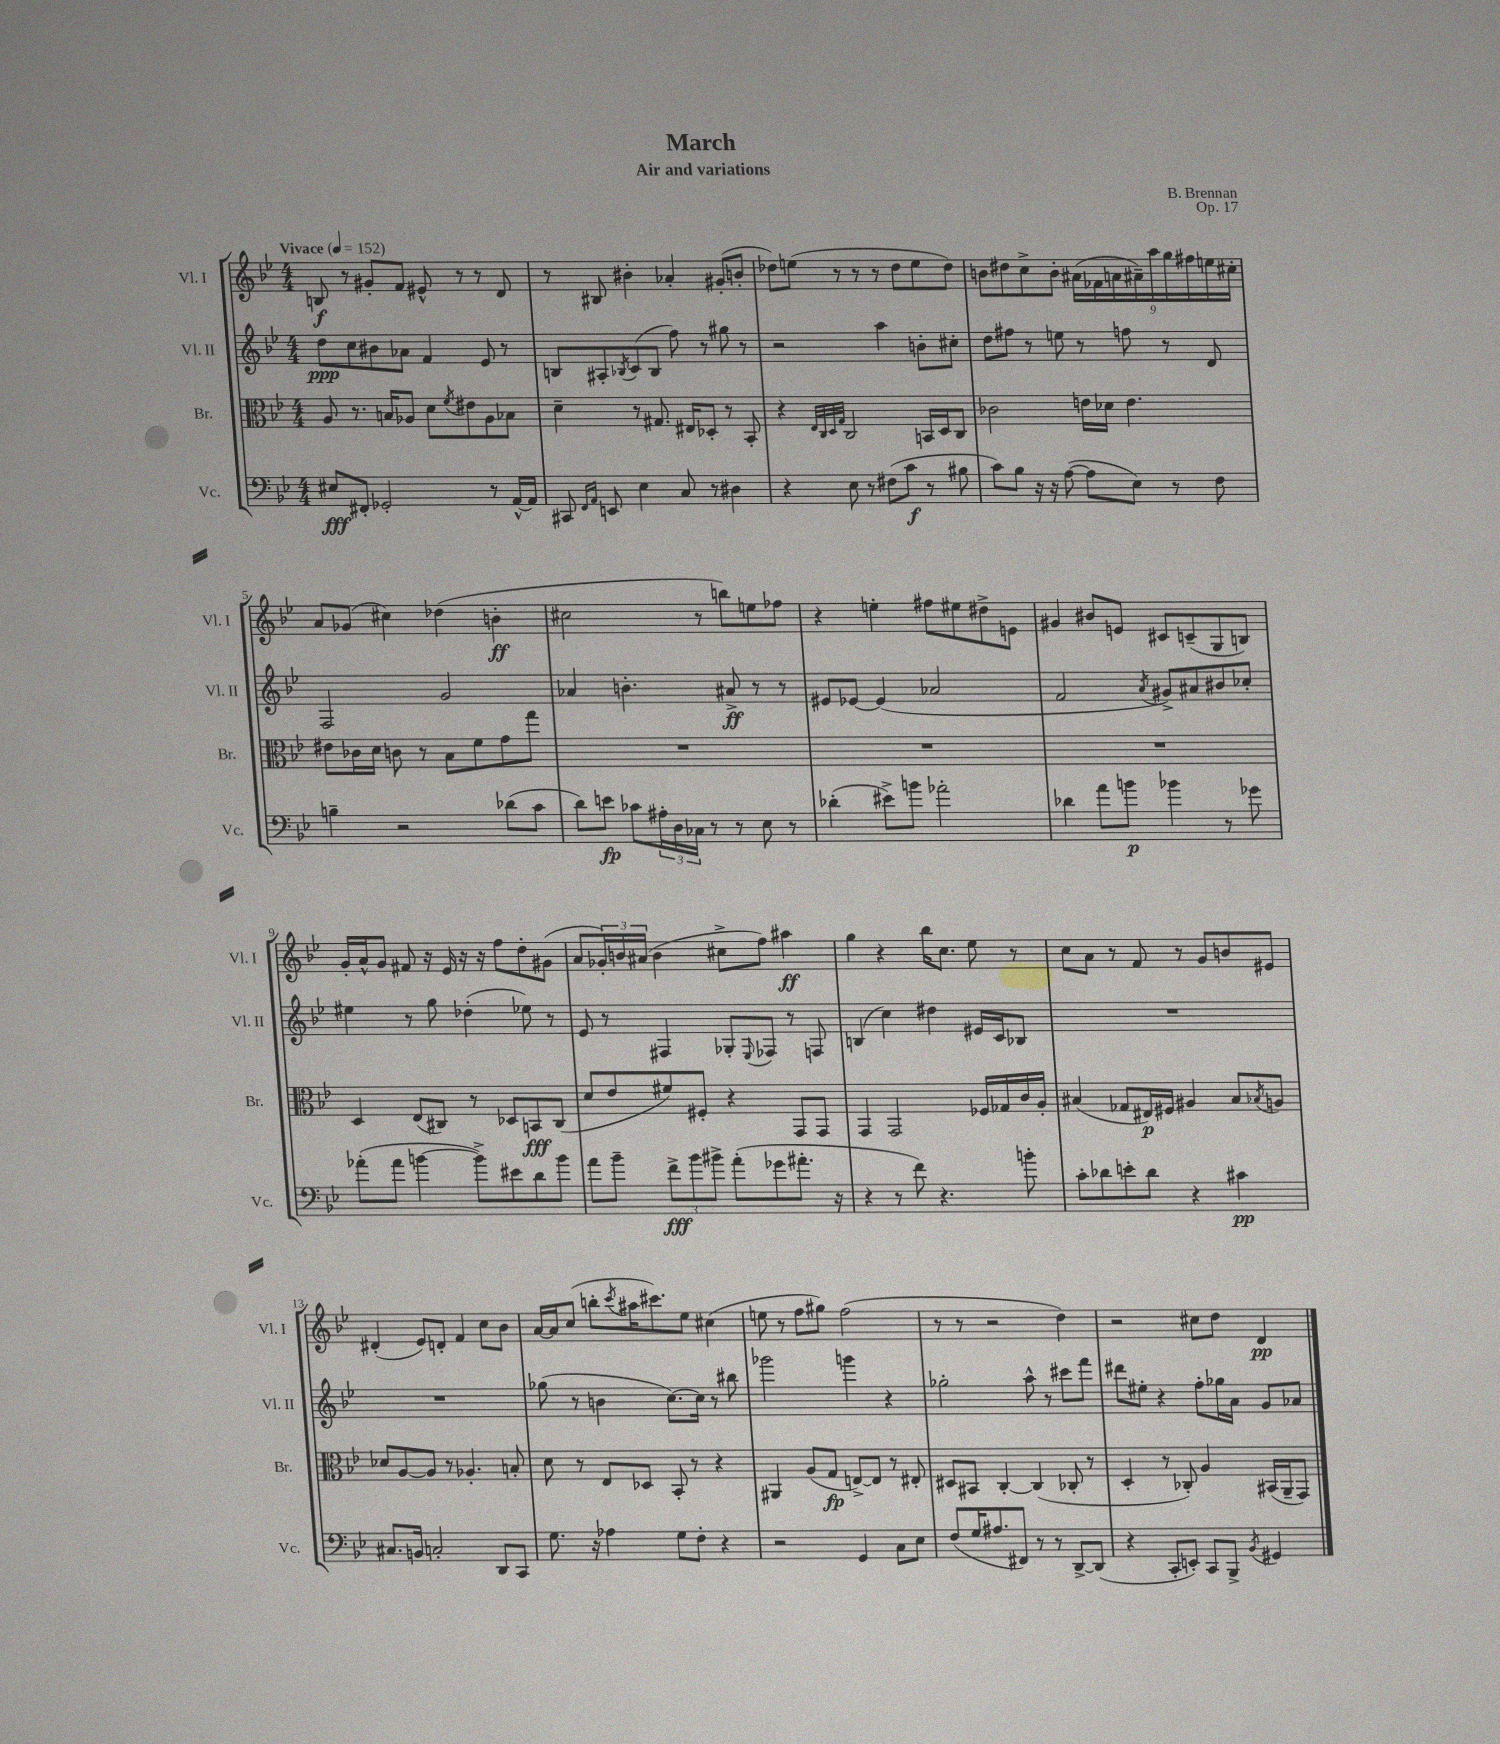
\header { title = "March" composer = "B. Brennan" subtitle = "Air and variations" opus = "Op. 17" }
<<
\new StaffGroup <<
\new Staff = "s0" \with { instrumentName = "Vl. I" shortInstrumentName = "Vl. I" } {
    \clef treble \key bes \major \numericTimeSignature \time 4/4 \tempo "Vivace" 4 = 152
    b8\f r8 gis'8-. f'8 eis'8-^ r8 r8 d'8 |
    r8 bis8 bis'4-. aes'4-. gis'8-.( b'8-. |
    des''8) e''8( r8 r8 r8 des''8 e''8 des''8) |
    b'8 dis''8 c''8-> b'8-. \tuplet 9/8 { ais'16( fes'16 a'16 ais'16--) a''16 g''16 fis''16 e''16 cis''16-. } |
    a'8 ges'8( cis''4) des''4( b'4-.\ff |
    cis''2 r8 b''8) e''8 fes''8 |
    r4 e''4-. fis''8 eis''8 dis''8-> e'8 |
    gis'4 bis'8 e'8 cis'8 c'8--( g8 b8) |
    g'16-. a'16-^ g'8 fis'8 r16 ees'16 r16 r16 f''8 d''8-. gis'8( |
    a'8 \tuplet 3/2 { ges'16-.) b'16 ais'16( } b'4 cis''8-> f''8) ais''4\ff |
    g''4 r4 bes''16 c''8. ees''8 r8 |
    c''8 a'8 r8 f'8 r8 g'8 b'8 eis'8 |
    dis'4-.( ees'8) d'8-. f'4 c''8 bes'8 |
    a'16~ a'16 c''8( b''8-. \acciaccatura { c'''8 } ais''16 cis'''8.) ees''8 cis''4( |
    e''8 r8 f''8 gis''8) f''2( |
    r8 r8 r2 d''4) |
    r2 cis''8 d''8 d'4\pp \bar "|." |
}
\new Staff = "s1" \with { instrumentName = "Vl. II" shortInstrumentName = "Vl. II" } {
    \clef treble \key bes \major \numericTimeSignature \time 4/4
    d''8\ppp c''8 bis'8 aes'8 f'4 ees'8 r8 |
    b8 ais8-. \acciaccatura { bes8 } c'8( bes8 f''8) r8 gis''8 r8 |
    r2 a''4 b'8-. cis''8-. |
    d''8 fis''8 r8 e''8 r8 f''8 r8 d'8 |
    f2 g'2 |
    aes'4 b'4.-. ais'8->\ff r8 r8 |
    eis'8 ees'8~ ees'4( aes'2 |
    f'2 \acciaccatura { a'8 } gis'8->) ais'8 bis'8 ces''8-. |
    eis''4 r8 g''8 des''4-.( ees''8) r8 |
    ees'8 r8 fis4 ges8-. \appoggiatura { ees8 } fes8 r8 f8 |
    b4( c''4) dis''4 eis'16 c'16 bes8 |
    R1 |
    R1 |
    ges''8( r8 b'4 c''8.~) c''16 r8 bis''8 |
    ges'''2 g'''4 r4 |
    ges''2-. a''8-^ r8 cis'''8 f'''8 |
    dis'''8 eis''8-. r4 f''8-. ges''16 a'16 g'8 aes'8 \bar "|." |
}
\new Staff = "s2" \with { instrumentName = "Br." shortInstrumentName = "Br." } {
    \clef alto \key bes \major \numericTimeSignature \time 4/4
    a8 r8. b16 aes8 d'8 \acciaccatura { f'8 } eis'8 aes8 bes8 |
    d'4-- r8 gis8. eis16 des8-. r8 bes,8-. |
    r4 \grace { ees32 c32 d32 g32 } c2 b,16 d16 c8 |
    ces'2 e'16 des'16 e'4. |
    eis'8 ces'16 d'16 c'8 r8 bes8 f'8 g'8 g''8 |
    R1 |
    R1 |
    R1 |
    d4 ees8( cis8) r8 des8 b,8\fff cis8( |
    d'8 ees'8 fis'8) fis8-. r4 g,8 g,8 |
    g,4 g,2 fes16 ges16 c'16 a16-. |
    bis4( ges8 eis16\p) fis16 ais4 bis8 \acciaccatura { bes8 } a8 |
    des'8 a8~ a8 r8 aes4.-. b8-. |
    d'8 r8 ees8 des8 bes,8-. r8 r4 |
    ais,4 a8( g8\fp e8~->) e8 r8 eis8-. |
    dis8 bis,8 c4~-. c4( ces8-. r8 |
    d4-. r8 ces8-.) a4 bis,16( a,16-- g,8) \bar "|." |
}
\new Staff = "s3" \with { instrumentName = "Vc." shortInstrumentName = "Vc." } {
    \clef bass \key bes \major \numericTimeSignature \time 4/4
    eis8\fff fis,8-. ges,2-. r8 a,16~-^ a,16 |
    cis,8 \grace { f,16 a,16 } e,8 ees4 c8 r8 dis4 |
    r4 ees8 r8 fis8( c'8\f r8 bis8 |
    c'8) bes8 r16 r16 a8~( a8 ees8) r8 f8 |
    b4-- r2 des'8( c'8 |
    d'8) e'8\fp ces'8 \tuplet 3/2 { ais16-. d16 ces16 } r8 r8 ees8 r8 |
    des'4-.( eis'8->) b'8 aes'2-. |
    des'4 a'8 b'8\p bes'4 r8 ges'8 |
    aes'8-.( aes'8 b'4~ b'8->) eis'8 d'8 b'8 |
    a'8 bes'8-- \tuplet 3/2 { f'8->\fff bes'8 bis'8-> } a'8-.( ges'8 ais'8.-. r16 |
    r4 r8 f'8) r4. b'8-. |
    c'8-. des'8 e'8-. des'8 r4 cis'4\pp |
    cis8. b,16 c2-. d,8 c,8 |
    g8. r16 aes4 g8 f8-. r4 |
    r2 g,4 c8 ees8 |
    f8( g16 ais8. fis,8) r8 r8 d,8~-> d,8( |
    r4 c,8-. e,8-.) c,8 bes,,8-> \acciaccatura { bes,8 } gis,4 \bar "|." |
}
>>
>>
